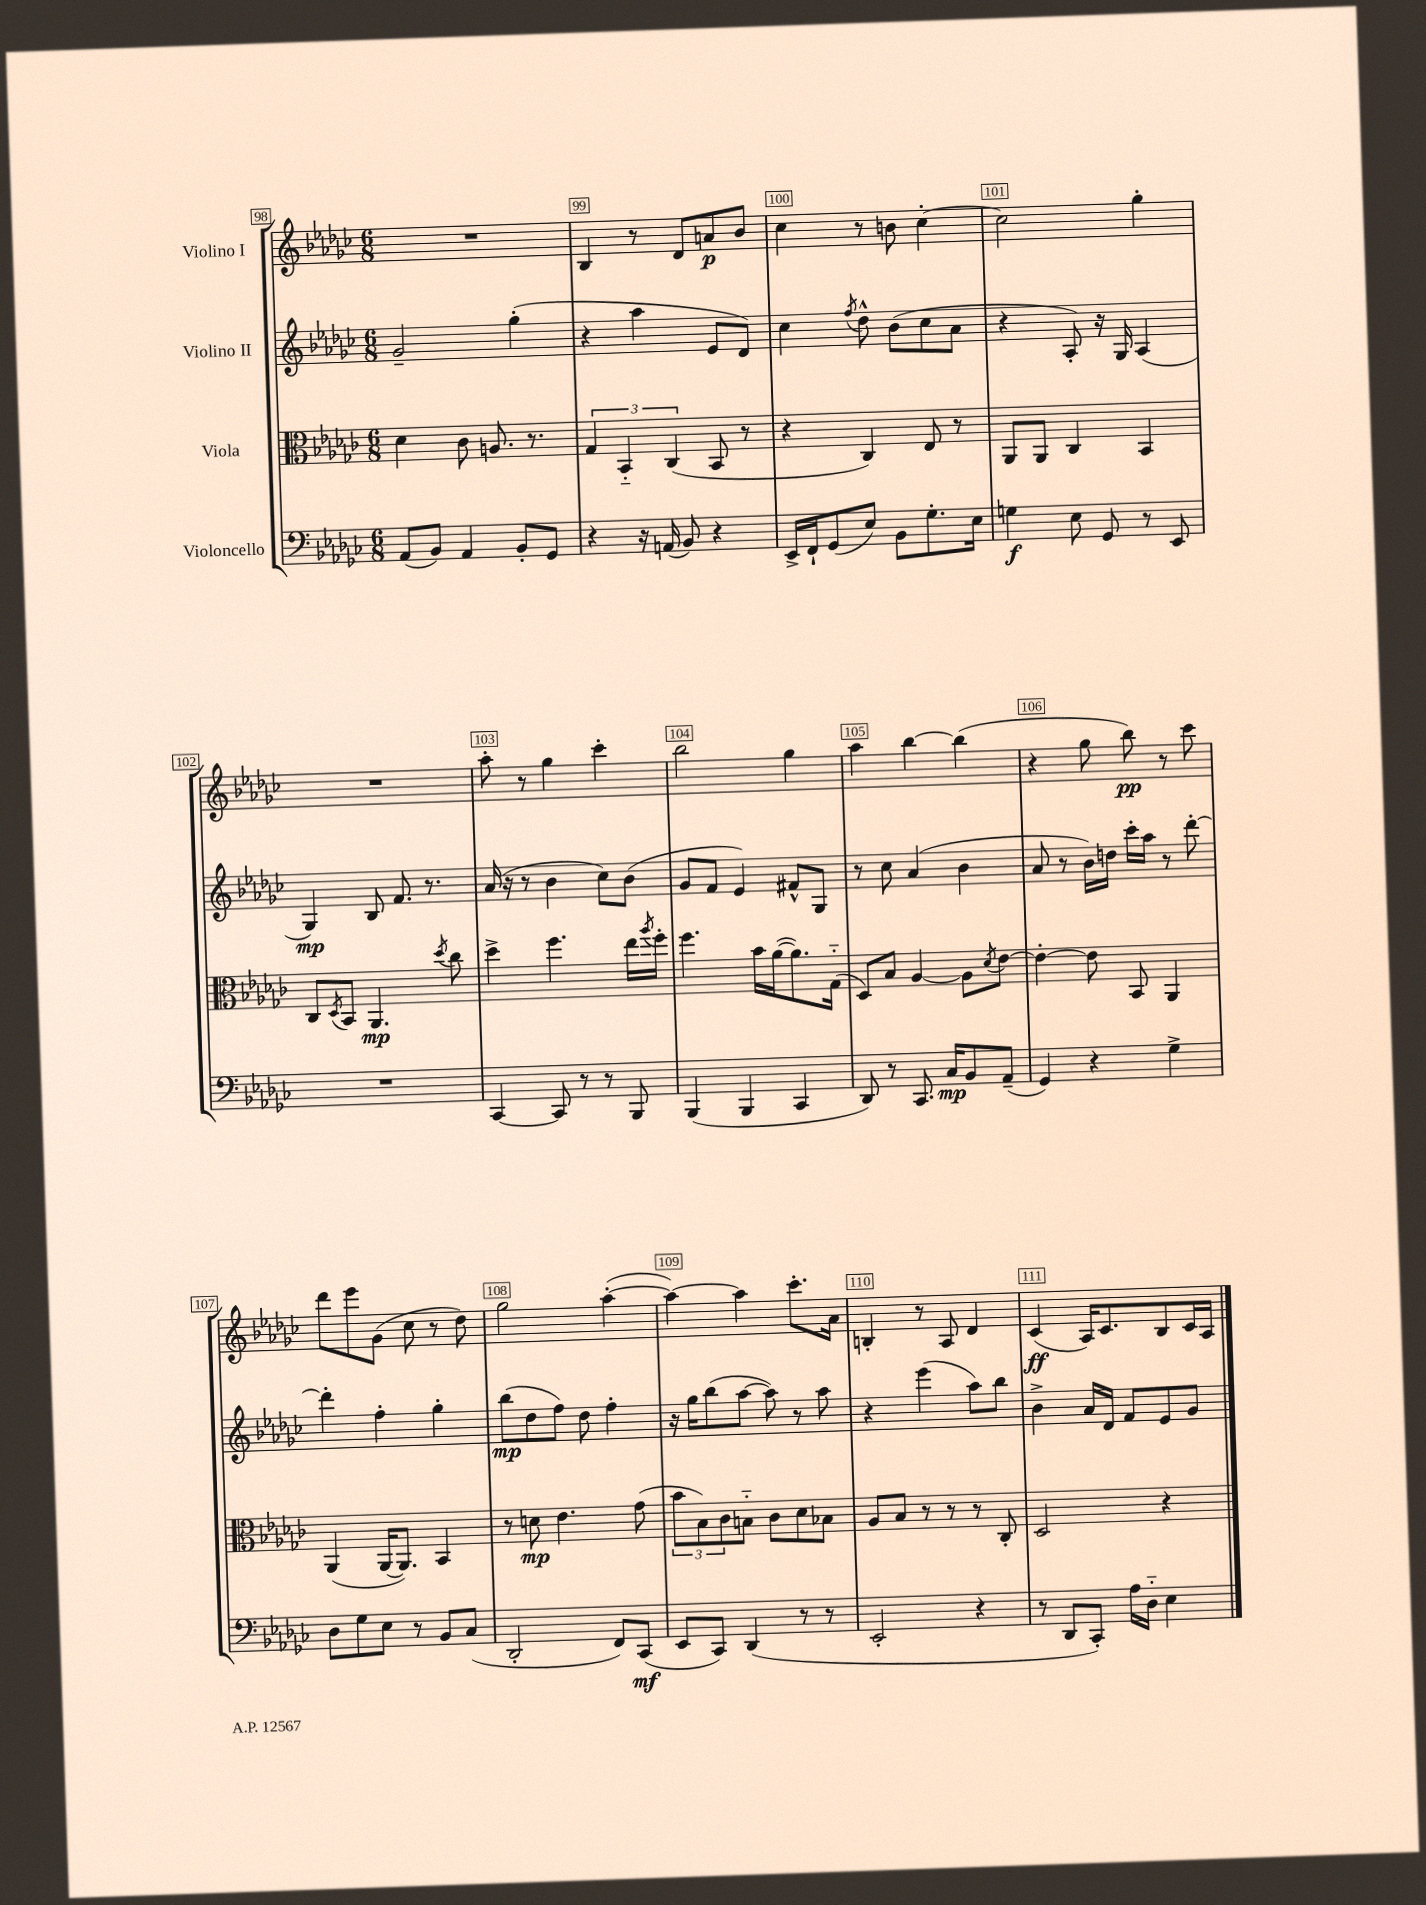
<<
\new StaffGroup <<
\new Staff = "s0" \with { instrumentName = "Violino I" } {
    \clef treble \key ges \major \numericTimeSignature \time 6/8
    R2. |
    bes4 r8 des'8 a'8\p bes'8 |
    ces''4 r8 b'8 ces''4~-. |
    ces''2 ges''4-. |
    R2. |
    aes''8-. r8 ges''4 ces'''4-. |
    bes''2 ges''4 |
    aes''4 bes''4~ bes''4( |
    r4 ges''8 bes''8\pp) r8 ces'''8 |
    des'''8 ees'''8 ges'8( ces''8 r8 des''8) |
    ges''2 aes''4~-.( |
    aes''4~) aes''4 ces'''8.-. aes'16 |
    b4-. r8 aes8 des'4 |
    ces'4\ff( aes16) ces'8. bes8 ces'16 aes16 \bar "|." |
}
\new Staff = "s1" \with { instrumentName = "Violino II" } {
    \clef treble \key ges \major \numericTimeSignature \time 6/8
    ges'2-- ges''4-.( |
    r4 aes''4 ees'8 des'8) |
    ces''4 \acciaccatura { f''8 } des''8-^ bes'8( ces''8 aes'8 |
    r4 aes8-.) r16 ges16 aes4( |
    ges4\mp) bes8 f'8. r8. |
    aes'16( r16 r8 bes'4 ces''8) bes'8( |
    ges'8 f'8 ees'4) fis'8-^ ges8 |
    r8 ces''8 aes'4( bes'4 |
    aes'8 r8 bes'16) d''16 ces'''16-. aes''16 r8 des'''8~-. |
    des'''4-. f''4-. ges''4-. |
    bes''8\mp( des''8 f''8) des''8 f''4-. |
    r16 ges''16 bes''8( aes''8~ aes''8) r8 aes''8 |
    r4 ees'''4( aes''8) bes''8 |
    bes'4-> aes'16 des'16 f'8 ees'8 ges'8 \bar "|." |
}
\new Staff = "s2" \with { instrumentName = "Viola" } {
    \clef alto \key ges \major \numericTimeSignature \time 6/8
    des'4 ces'8 a8. r8. |
    \tuplet 3/2 { ges4 bes,4-_ ces4( } bes,8 r8 |
    r4 ces4) ees8 r8 |
    aes,8 aes,8 ces4 bes,4 |
    ces8 \acciaccatura { des8 } bes,8 aes,4.\mp \acciaccatura { des''8 } ces''8 |
    des''4-> f''4. ees''16 \acciaccatura { aes''8 } f''16-. |
    f''4. bes'16 aes'16~( aes'8.) ges16-_( |
    des8) bes8 aes4~ aes8 \acciaccatura { des'8 } ees'8~ |
    ees'4~-. ees'8 bes,8 aes,4 |
    aes,4( aes,16~ aes,8.) bes,4 |
    r8 d'8\mp ees'4. ges'8( |
    \tuplet 3/2 { bes'8 bes8) ces'8 } b8-_ ces'8 des'8 bes8 |
    aes8 bes8 r8 r8 r8 ces8-. |
    des2 r4 \bar "|." |
}
\new Staff = "s3" \with { instrumentName = "Violoncello" } {
    \clef bass \key ges \major \numericTimeSignature \time 6/8
    aes,8( bes,8) aes,4 bes,8-. ges,8 |
    r4 r16 a,16( bes,8) r4 |
    ees,16-> f,16-! ges,8( ees8) bes,8 ges8.-. ees16 |
    g4\f ees8 ges,8 r8 ees,8 |
    R2. |
    ces,4~ ces,8 r8 r8 bes,,8 |
    bes,,4( bes,,4 ces,4 |
    des,8) r8 ces,8. ces16\mp bes,8 aes,8--( |
    ges,4) r4 ges4-> |
    des8 ges8 ees8 r8 bes,8 ces8( |
    des,2-. f,8) ces,8\mf( |
    ees,8 ces,8) des,4( r8 r8 |
    ees,2-. r4 |
    r8 des,8 ces,8-.) aes16 des16-_ ees4 \bar "|." |
}
>>
>>
\layout { \context { \Score currentBarNumber = #98 \override BarNumber.break-visibility = ##(#f #t #t) barNumberVisibility = #all-bar-numbers-visible \override BarNumber.stencil = #(make-stencil-boxer 0.1 0.3 ly:text-interface::print) } }
